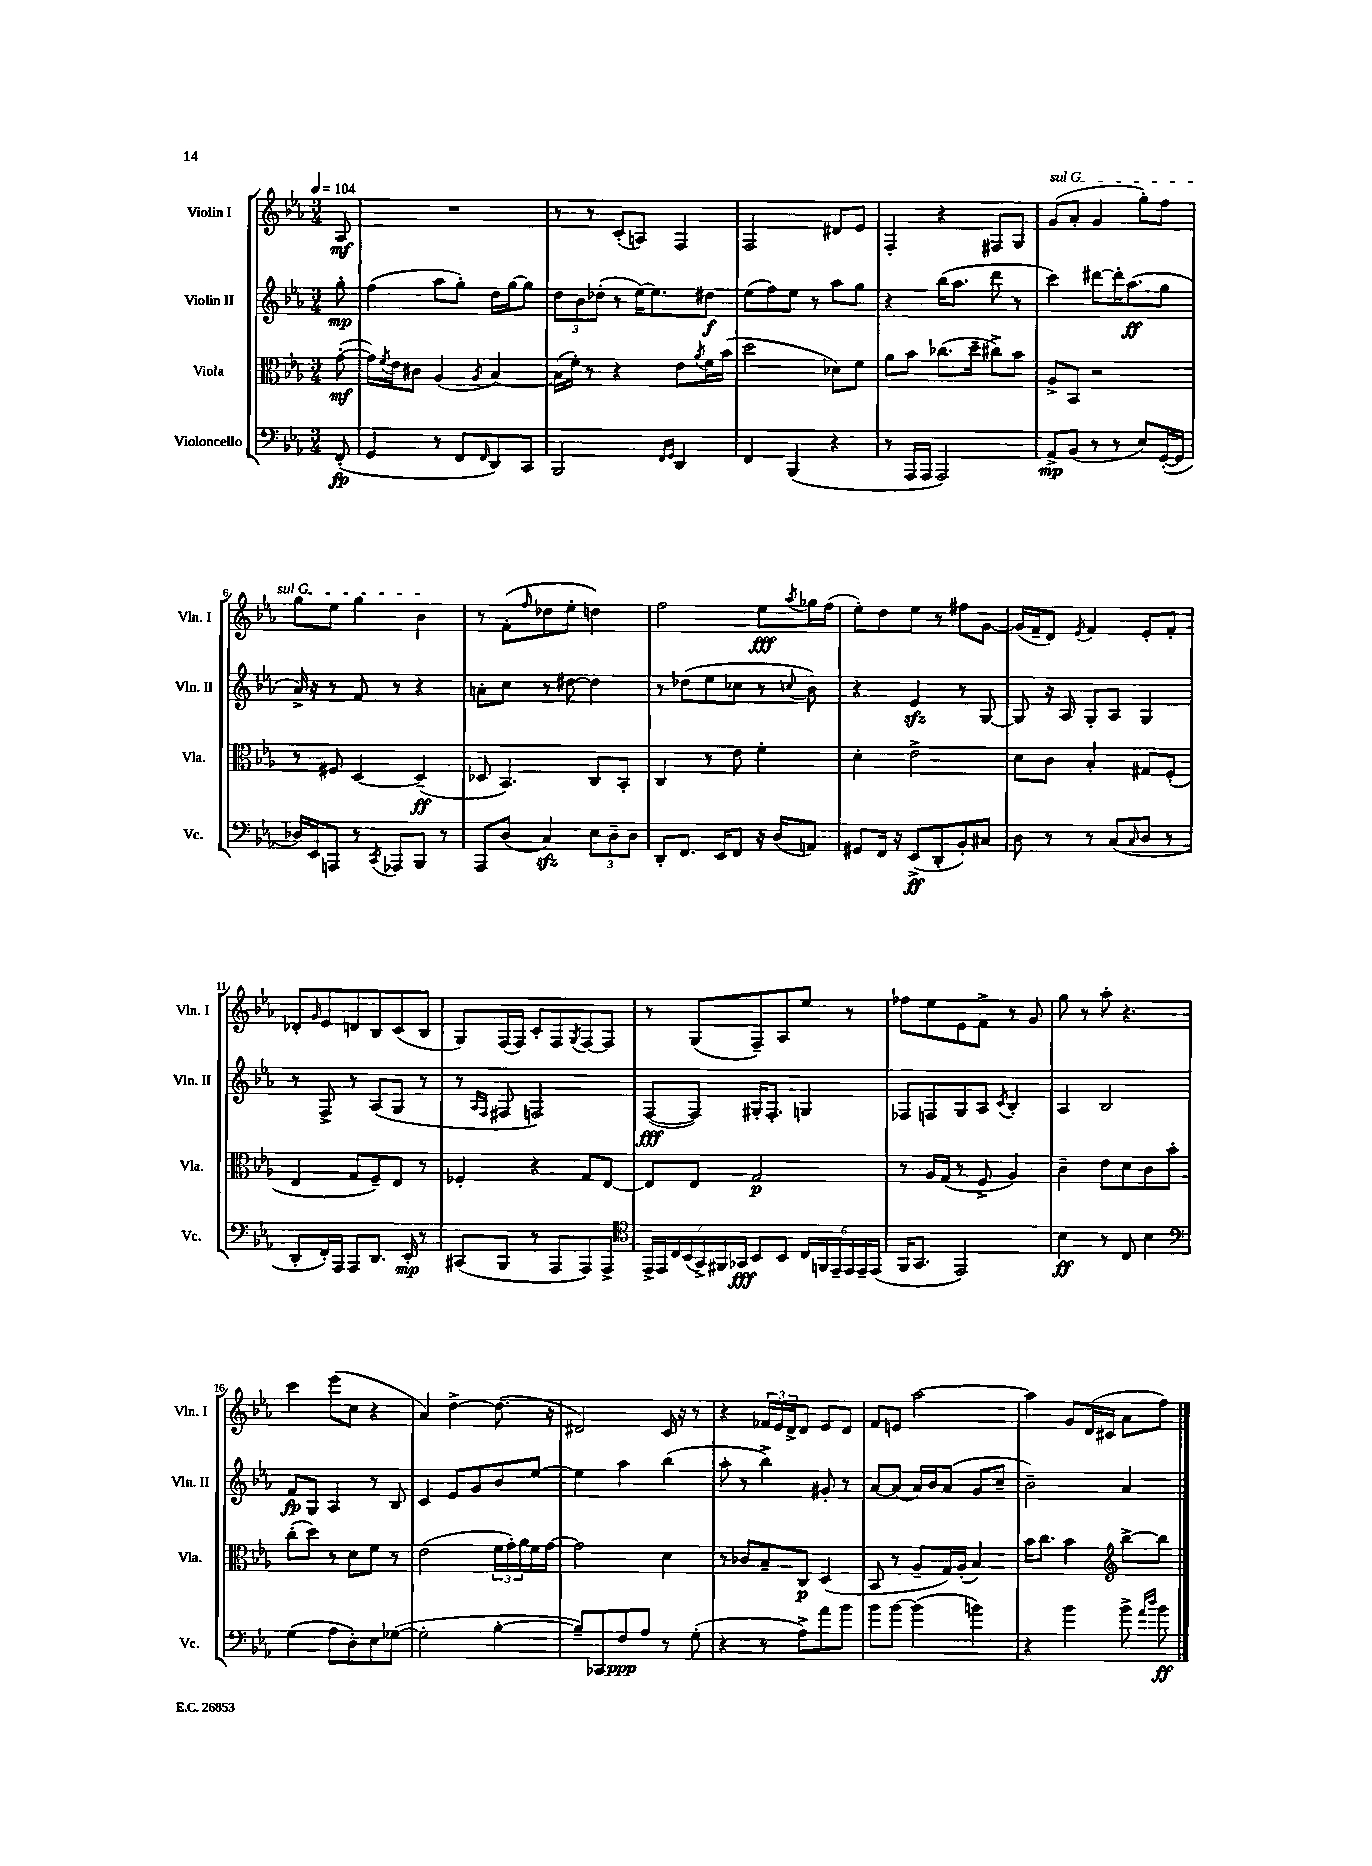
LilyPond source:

<<
\new StaffGroup <<
\new Staff = "s0" \with { instrumentName = "Violin I" shortInstrumentName = "Vln. I" } {
    \clef treble \key ees \major \numericTimeSignature \time 3/4 \partial 8 \tempo 4 = 104
    aes8\mf |
    R2. |
    r8 r8 c'8-.( a8) f4 |
    f2 dis'8 ees'8 |
    f4-. r4 fis8 g8 |
    \once \override TextSpanner.bound-details.left.text = \markup { \italic "sul G" } g'8\startTextSpan( aes'8-. g'4 g''8-.) f''8 |
    g''8 ees''8 g''4 bes'4\stopTextSpan |
    r8 f'8-.( \grace { f''16 } des''8 ees''8-. d''4) |
    f''2 ees''8\fff \acciaccatura { aes''8 } ges''16 f''16( |
    ees''8-.) d''8 ees''8 r8 fis''8 g'8~ |
    g'16( f'16-- d'8) \acciaccatura { ees'8 } f'4 ees'8-. f'8-. |
    des'8-. \grace { g'16 } ees'8 d'8 bes8 c'8( bes8 |
    g8) f16( f16) c'8-. f8 \acciaccatura { g8 } f8~ f8 |
    r8 g8( f8--) aes8 ees''8 r8 |
    fes''8 ees''8 ees'8 f'8-> r8 g'8 |
    g''8 r8 aes''8-. r4. |
    c'''4 ees'''8( c''8 r4 |
    aes'4) d''4~-> d''8.( r16 |
    dis'2) c'16 r16 r8 |
    r4 \tuplet 3/2 { fes'16 ees'16 d'16-> } d'8 ees'8 d'8 |
    f'8 e'8 aes''2~ |
    aes''4 g'8 d'16( cis'16 aes'8 f''8) \bar "|." |
}
\new Staff = "s1" \with { instrumentName = "Violin II" shortInstrumentName = "Vln. II" } {
    \clef treble \key ees \major \numericTimeSignature \time 3/4 \partial 8
    g''8-.\mp |
    f''4( aes''8 g''8-.) d''16 g''16~ g''8 |
    \tuplet 3/2 { d''8 bes'8 des''8-.( } r8 ees''16~) ees''8. dis''8\f |
    ees''8( f''8) ees''8 r8 aes''8 g''8 |
    r4 bes''16( aes''8. d'''8 r8 |
    c'''4) dis'''8~ dis'''16-. aes''8.\ff( g''8 |
    aes'16->) r16 r8 f'8 r8 r4 |
    a'8-. c''8 r8 dis''8~ dis''4 |
    r8 des''8( ees''8 ces''8 r8 \appoggiatura { c''8 } bes'8) |
    r4 ees'4\sfz r8 g8~ |
    g8 r16 aes16 g8-. aes8 g4 |
    r8 f8-> r8 aes8( g8 r8 |
    r8 \grace { aes16 f16 } fis8 f2) |
    f8~\fff( f8) gis16-. f8.-. g4 |
    fes8 f8 g8 aes8 \acciaccatura { c'8 } bes4-. |
    aes4 bes2 |
    f'8\fp g8 aes4 r8 bes8 |
    c'4 ees'8 g'8 bes'8 ees''8~ |
    ees''4 aes''4 bes''4( |
    aes''8-. r8 bes''4->) gis'8-. r8 |
    aes'8~ aes'8( aes'16) bes'16 aes'8( g'8 c''8-- |
    bes'2--) aes'4 \bar "|." |
}
\new Staff = "s2" \with { instrumentName = "Viola" shortInstrumentName = "Vla." } {
    \clef alto \key ees \major \numericTimeSignature \time 3/4 \partial 8
    g'8~-.\mf( |
    g'16) \acciaccatura { f'8 } ees'16 cis'8 aes4( \acciaccatura { aes8 } bes4~) |
    bes16( f'16-.) r8 r4 ees'8 \acciaccatura { aes'8 } f'16 bes'16( |
    d''2 des'8) f'8 |
    aes'8 bes'8 ces''8.( d''16-- cis''8->) bes'8 |
    aes8-> bes,8 r2 |
    r8 fis8 d4~ d4--\ff( |
    des8 bes,4.) c8 bes,8-. |
    c4 r8 ees'8 f'4-. |
    d'4-. ees'2-> |
    d'8 c'8 bes4-. gis8 f8-.( |
    ees4 g8 f8--) ees8 r8 |
    fes4-. r4 g8 ees8~ |
    ees8 ees8 g2\p |
    r8 aes16 g16( r8 f8-> aes4) |
    c'4-- ees'8 d'8 c'8 bes'8-. |
    c''8-.( d''8) r8 d'8 f'8 r8 |
    ees'2( \tuplet 3/2 { f'16 g'16-.) aes'16 } f'16 g'16~ |
    g'2 d'4 |
    r8 ces'8 bes8-- c8\p d4( |
    bes,8 r8 aes8-- g16) aes16-.( bes4) |
    bes'16 c''8. bes'4 \clef treble bes''8~-> bes''8 \bar "|." |
}
\new Staff = "s3" \with { instrumentName = "Violoncello" shortInstrumentName = "Vc." } {
    \clef bass \key ees \major \numericTimeSignature \time 3/4 \partial 8
    f,8-.\fp( |
    g,4 r8 f,8 \grace { f,16 } d,8) c,8 |
    bes,,2 \grace { f,16 g,16 } d,4 |
    f,4 bes,,4( r4 |
    r8 aes,,16 aes,,16 aes,,2) |
    aes,8->\mp bes,8( r8 r8 ees8) g,16~-.( g,16 |
    des16) ees,16 a,,8 r8 \acciaccatura { c,8 } aes,,8 bes,,8 r8 |
    aes,,8 d8( c4\sfz) \tuplet 3/2 { ees8 d8-- d8 } |
    d,8-. f,8. ees,16 f,8 r16 d16( a,8) |
    gis,8 f,16 r16 ees,8->\ff( d,8-. bes,8-.) cis8 |
    d8 r8 r8 c8( \grace { c16 } d8 r8 |
    d,8-. f,16-.) aes,,16 aes,,8 d,8. ees,16-.\mp r8 |
    cis,8( bes,,8 r8 aes,,8 aes,,8) aes,,8-> |
    \clef tenor \tuplet 7/4 { ees,16-> ees,16 c16 bes,16( g,16->) fis,16 ges,16\fff } bes,8 bes,8 \tuplet 6/4 { c16 f,16 ees,16-- ees,16 ees,16-- ees,16( } |
    f,16 g,8. ees,2) |
    bes4\ff r8 c8 bes4 |
    \clef bass g4( aes8 d8-.) ees8 ges8~( |
    ges2-. bes4~-. |
    bes8--) ces,8 f8\ppp aes8 r8 g8-.( |
    r4 r8 aes8->) aes'8 bes'8 |
    bes'8 bes'8~ bes'4( b'4) |
    r4 bes'4 bes'8-> \grace { aes'16 d''16 } bes'8\ff \bar "|." |
}
>>
>>
